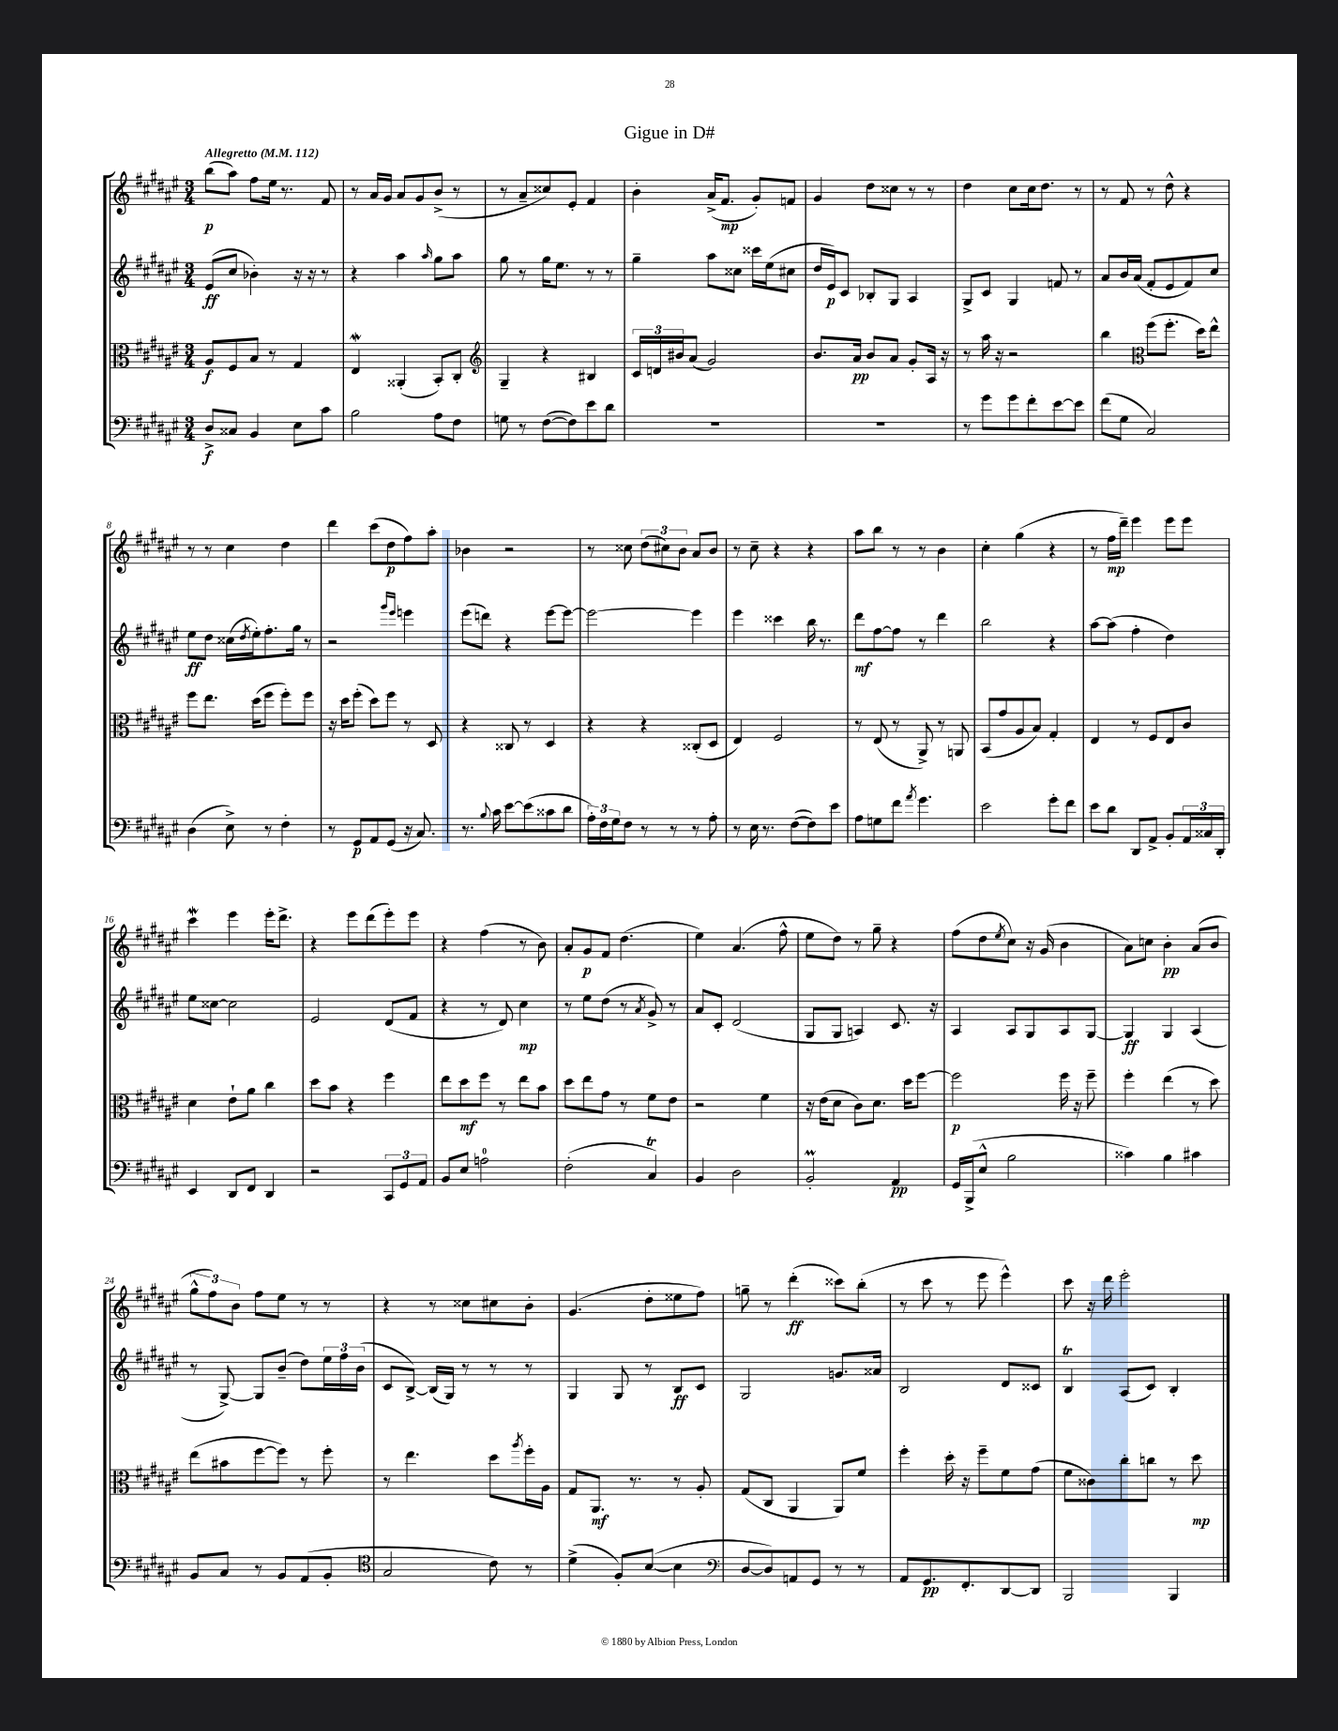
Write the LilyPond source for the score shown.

\header { title = "Gigue in D#" }
<<
\new StaffGroup <<
\new Staff = "s0" {
    \clef treble \key fis \major \numericTimeSignature \time 3/4 \tempo "Allegretto" 4 = 112
    b''8\p( ais''8) fis''8 eis''16 r8. fis'8 |
    r8 ais'16 gis'16 ais'8 gis'8 b'8->( r8 |
    r8 ais'8-- cisis''8) eis'8-. fis'4 |
    b'4-. ais'16->( fis'8.\mp gis'8-.) f'8 |
    gis'4 dis''8 cisis''8 r8 r8 |
    dis''4 cis''8 cis''16 dis''8. r8 |
    r8 fis'8 r8 dis''8-^ r4 |
    r8 r8 cis''4 dis''4 |
    dis'''4 cis'''8( dis''8\p fis''8) ais''8-. |
    bes'4 r2 |
    r8 cisis''8 \tuplet 3/2 { dis''8( cis''8) b'8 } ais'8 b'8 |
    r8 cis''8-- r4 r4 |
    ais''8 b''8 r8 r8 b'4 |
    cis''4-. gis''4( r4 |
    r8 fis''16\mp dis'''16--) eis'''4 eis'''8 eis'''8 |
    cis'''4\mordent eis'''4 eis'''16-. dis'''8.-> |
    r4 eis'''8 dis'''8( eis'''8-.) eis'''8 |
    r4 fis''4( r8 b'8) |
    ais'8-. gis'8\p fis'8 dis''4.( |
    eis''4) ais'4.( fis''8-^ |
    eis''8 dis''8) r8 gis''8-- r4 |
    fis''8( dis''8 \acciaccatura { eis''8 } cis''8) r16 gis'16( b'4 |
    ais'8) c''8 b'4-.\pp ais'8( b'8 |
    \tuplet 3/2 { gis''8-^ fis''8) b'8 } fis''8 eis''8 r8 r8 |
    r4 r8 cisis''8 cis''8 b'8-. |
    gis'4.( dis''8-. eisis''8 fis''8) |
    g''8-- r8 dis'''4-.\ff( cisis'''8) b''8-.( |
    r8 cis'''8 r8 eis'''8 eis'''4-^) |
    cis'''8 r16 dis'''16 eis'''2-. \bar "|." |
}
\new Staff = "s1" {
    \clef treble \key fis \major \numericTimeSignature \time 3/4
    eis'8\ff( cis''8 bes'4-.) r16 r16 r8 |
    r4 ais''4 \grace { ais''16 } gis''8 ais''8 |
    gis''8 r8 gis''16 eis''8. r8 r8 |
    gis''4-- ais''8 cisis''8 cisis'''16 eis''16( cis''8 |
    dis''16 eis'16\p) cis'8 bes8-. gis8 ais4 |
    gis8-> cis'8 gis4 f'8 r8 |
    ais'8 b'16 ais'16( fis'8-. eis'8 fis'8) cis''8 |
    eis''8\ff dis''8 cisis''16( \acciaccatura { dis''8 } eis''16-.) fis''8.-. gis''16 r8 |
    r2 \grace { gis'''16 eis'''16 } e'''4 |
    eis'''8( d'''8) r4 eis'''8~ eis'''8~ |
    eis'''2~ eis'''4 |
    eis'''4 cisis'''4 b''16 r8. |
    dis'''8\mf fis''8~ fis''8 r8 dis'''4 |
    b''2 r4 |
    ais''8~ ais''8( fis''4-. dis''4) |
    eis''8 cisis''8~ cisis''2 |
    eis'2 dis'8( fis'8 |
    r4 r8 dis'8) cis''4\mp |
    r8 eis''8 dis''8( r8 \acciaccatura { ais'8 } gis'8->) r8 |
    ais'8 cis'8-. dis'2( |
    gis8 gis8 a4) cis'8. r16 |
    ais4 ais8 gis8 ais8 gis8~ |
    gis4\ff gis4 ais4( |
    r8 gis8~->) gis8 b'8--( dis''8) \tuplet 3/2 { eis''16 fis''16 b'16( } |
    cis'8 b8~->) b16( gis16) r8 r8 r8 |
    gis4 gis8 r8 b8\ff cis'8 |
    gis2 g'8. aisis'16 |
    b2 dis'8 cisis'8 |
    b4\trill ais8( cis'8) b4-. \bar "|." |
}
\new Staff = "s2" {
    \clef alto \key fis \major \numericTimeSignature \time 3/4
    ais8\f fis8 b8 r8 gis4 |
    eis4\mordent aisis,4-.( b,8-.) cis8-. |
    \clef treble gis4-- r4 bis4 |
    \tuplet 3/2 { cis'16 d'16 bis'16 } ais'8( gis'2) |
    b'8. ais'16\pp b'8 ais'8 gis'8-. ais16 r16 |
    r8 ais''16 r16 r2 |
    b''4 \clef alto fis''8( fis''8.-. dis''16) eis''8-^ |
    fis''8 eis''8. dis''16( fis''8 fis''8-.) fis''8 |
    r16 dis''16 fis''8-.( dis''8) fis''8 r8 dis8 |
    r4 cisis8 r8 dis4 |
    r4 r4 cisis8-.( dis8 |
    eis4) fis2 |
    r8 eis8( r8 ais,8->) r8 a,8 |
    b,8( gis'8 ais8 b8) gis4-. |
    eis4 r8 fis8 eis8 cis'8 |
    dis'4 eis'8-! ais'8 cis''4 |
    dis''8 b'8 r4 fis''4 |
    eis''8 dis''8\mf fis''8 r8 eis''8 b'8 |
    dis''8 eis''8 gis'8 r8 fis'8 eis'8 |
    r2 fis'4 |
    r16 eis'16( dis'8 cis'8) dis'8. dis''16 fis''8~ |
    fis''2\p fis''16 r16 fis''8-- |
    fis''4-. eis''4( r8 dis''8) |
    eis''8( bis'8 fis''8~ fis''8) r8 fis''8-. |
    r8 eis''4. dis''8 \acciaccatura { ais''8 } fis''16-. ais16 |
    gis8 ais,8.\mf r8. r8 ais8-. |
    gis8( cis8 ais,4 ais,8) fis'8 |
    fis''4-. dis''16-. r16 fis''8-- fis'8 gis'8( |
    fis'8 cisis'8) cis''8-. c''8 r8 dis''8\mp \bar "|." |
}
\new Staff = "s3" {
    \clef bass \key fis \major \numericTimeSignature \time 3/4
    dis8->\f cisis8 b,4 eis8 cis'8 |
    b2 ais8 fis8 |
    g8 r8 fis8~( fis8) eis'8 dis'8 |
    R2. |
    R2. |
    r8 gis'8 gis'8 fis'8-. eis'8~ eis'8 |
    fis'8( gis8 cis2) |
    dis4( eis8->) r8 fis4-. |
    r8 gis,8\p ais,8 gis,8( r16 cis8.) |
    r8. \appoggiatura { b8 } cis'16 eis'8~ eis'8( cisis'8 dis'8 |
    \tuplet 3/2 { ais16-.) fis16 gis16 } fis8 r8 r8 r8 ais8-. |
    r8 eis16 r8. fis8~( fis8) eis'8 |
    ais8 g8 fis'8 \acciaccatura { ais'8 } gis'4. |
    eis'2 gis'8-. fis'8 |
    eis'8 dis'8 dis,8 ais,8-> b,8-. \tuplet 3/2 { ais,16 cisis16 dis,16-. } |
    eis,4 dis,8 fis,8 dis,4 |
    r2 \tuplet 3/2 { cis,8 gis,8 ais,8 } |
    b,8 eis8 a2-0 |
    fis2-.( cis4\trill) |
    b,4 dis2 |
    b,2-.\prall ais,4\pp |
    gis,16 b,,16->( eis8-^ b2 |
    cisis'4) b4 cis'4 |
    b,8 cis8 r8 b,8 ais,8( b,8-. |
    \clef tenor gis2 cis'8) r8 |
    dis'4->( fis8-.) b8~( b4 |
    \clef bass dis8~ dis8) a,8 gis,8 r8 r8 |
    ais,8 gis,8.\pp fis,8.-. dis,8~ dis,8 |
    b,,2 b,,4 \bar "|." |
}
>>
>>
